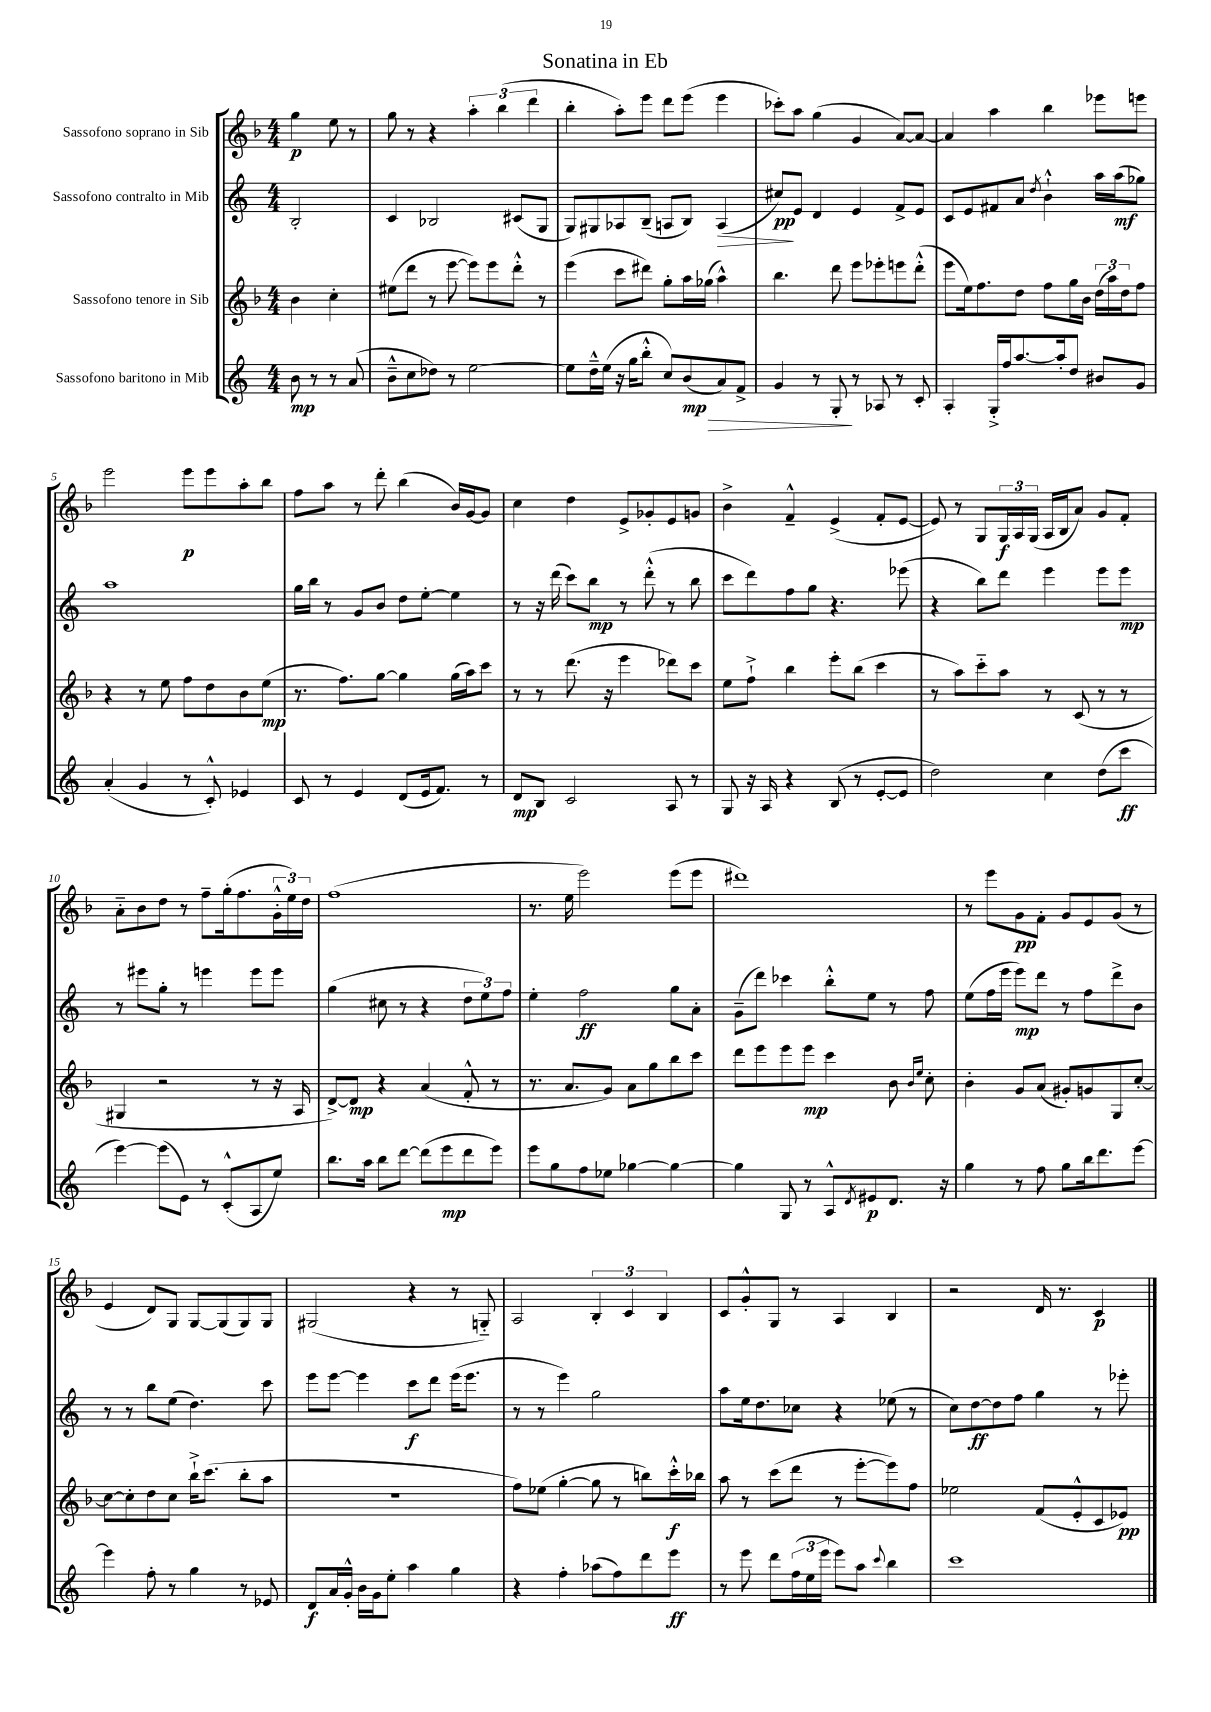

**kern	**dynam	**kern	**dynam	**kern	**dynam	**kern	**dynam
*part4	*part4	*part3	*part3	*part2	*part2	*part1	*part1
*staff4	*staff4	*staff3	*staff3	*staff2	*staff2	*staff1	*staff1
*I"Sassofono baritono in Mib	*	*I"Sassofono tenore in Sib	*	*I"Sassofono contralto in Mib	*	*I"Sassofono soprano in Sib	*
*clefG2	*	*clefG2	*	*clefG2	*	*clefG2	*
*k[]	*	*k[b-]	*	*k[]	*	*k[b-]	*
*M4/4	*	*M4/4	*	*M4/4	*	*M4/4	*
=	=	=	=	=	=	=	=
8b\	mp	4b-\	.	2B'/	.	4gg\	p
8r	.	.	.	.	.	.	.
8r	.	4cc'\	.	.	.	8ee\	.
(8a/	.	.	.	.	.	8r	.
=1	=1	=1	=1	=1	=1	=1	=1
8b~^^\L	.	(8ee#X\L	.	4c/	.	8gg\	.
8cc\	.	8ddd\J	.	.	.	8r	.
8dd-X\J)	.	8r	.	2B-X/	.	4r	.
8r	.	[8eee\	.	.	.	.	.
[2ee\	.	8eee\L])	.	.	.	6aa'\	.
.	.	8eee\	.	.	.	.	.
.	.	.	.	.	.	(6bb-\	.
.	.	8ddd'^^\J	.	(8c#X/L	.	.	.
.	.	.	.	.	.	6ddd\	.
.	.	8r	.	8G/J	.	.	.
=2	=2	=2	=2	=2	=2	=2	=2
8ee\L]	.	(4eee\	.	8G/L)	.	4bb-'\	.
16dd~^^\L	.	.	.	8G#X/	.	.	.
(16ee\JJ	.	.	.	.	.	.	.
16r	.	8ccc\L	.	8A-X/	.	8aa'\L)	.
16gg\KL	.	.	.	.	.	.	.
8bb'^^\J	.	8ddd#X\J)	.	(8B~/J	.	8eee\J	.
8cc/L)	.	8gg'\L	.	8An/L	.	8ddd\L	.
!	!LO:HP:b	!	!	!	!	!	!
(8b/	> mp	16aa\L	.	8B/J)	.	(8eee\J	.
.	.	(16gg-X\JJ	.	.	.	.	.
!	!	!	!	!	!LO:HP:b	!	!
8a/)	.	4aa^^\)	.	(4A/	>	4eee\	.
8f^/J	.	.	.	.	.	.	.
=3	=3	=3	=3	=3	=3	=3	=3
4g/	.	4.bb-\	.	8cc#X/L)	pp	8ccc-X'\L)	.
.	.	.	.	8e/J	]	8aa\J	.
8r	.	.	.	4d/	.	(4gg\	.
8G'/	.	8ddd\	.	.	.	.	.
8r	]	8eee\L	.	4e/	.	4g/	.
8A-X/	.	8eee-X'\	.	.	.	.	.
8r	.	8eeen\	.	8f^/L	.	[8a/L)	.
8c'/	.	(8ddd'^^\J	.	8e/J	.	8a/J_	.
=4	=4	=4	=4	=4	=4	=4	=4
4A'/	.	8eee\L	.	8c/L	.	4a/]	.
.	.	16ee\k)	.	8e/	.	.	.
.	.	8.ff\	.	.	.	.	.
16G'^/LL	.	.	.	8f#X/	.	4aa\	.
16ff/J	.	.	.	.	.	.	.
[8.aa/	.	8dd\J	.	8a/J	.	.	.
.	.	.	.	8qdd/	.	.	.
.	.	8ff\L	.	4b`^^\	.	4bb-\	.
16aa'/k]	.	.	.	.	.	.	.
8dd/J	.	16gg\L	.	.	.	.	.
.	.	16b-\JJ	.	.	.	.	.
8b#X/L	.	(24dd\LL	.	16aa\LL	.	8eee-X\L	.
.	.	24aa\)	.	.	.	.	.
.	.	.	.	(16aa\J	mf	.	.
.	.	24dd\J	.	.	.	.	.
8g/J	.	8ff\J	.	8gg-X\J)	.	8eeen\J	.
!!LO:LB:g=z
=5	=5	=5	=5	=5	=5	=5	=5
(4a'/	.	4r	.	1aa	.	2eee\	.
4g/	.	8r	.	.	.	.	.
.	.	8ee\	.	.	.	.	.
8r	.	8ff\L	.	.	.	8eee\L	p
8c'^^/)	.	8dd\	.	.	.	8eee\	.
4e-X/	.	8b-\	.	.	.	8aa'\	.
.	.	(8ee\J	mp	.	.	8bb-\J	.
=6	=6	=6	=6	=6	=6	=6	=6
8c/	.	8.r	.	16gg\LL	.	8ff\L	.
.	.	.	.	16bb\JJ	.	.	.
8r	.	.	.	8r	.	8aa\J	.
.	.	8.ff\L)	.	.	.	.	.
4e/	.	.	.	8g/L	.	8r	.
.	.	[8gg\J	.	8b/J	.	8ddd'\	.
(8d/L	.	4gg\]	.	8dd\L	.	(4bb-\	.
16e/k	.	.	.	[8ee'\J	.	.	.
8.f/J)	.	.	.	.	.	.	.
.	.	(16gg\LL	.	4ee\]	.	16b-/LL)	.
.	.	16aa\J)	.	.	.	[16g/J	.
8r	.	8ccc\J	.	.	.	8g/J]	.
=7	=7	=7	=7	=7	=7	=7	=7
8d/L	mp	8r	.	8r	.	4cc\	.
8B/J	.	8r	.	16r	.	.	.
.	.	.	.	(16ddd\	.	.	.
2c/	.	(8.ddd\	.	8ccc\L)	.	4dd\	.
.	.	.	.	8bb\J	mp	.	.
.	.	16r	.	.	.	.	.
.	.	4eee\	.	8r	.	8e^/L	.
.	.	.	.	(8ddd'^^\	.	8g-X'/	.
8A/	.	8ddd-X\L)	.	8r	.	8e/	.
8r	.	8ccc\J	.	8bb\	.	8gn/J	.
=8	=8	=8	=8	=8	=8	=8	=8
8G/	.	8ee\L	.	8ccc\L	.	4b-^\	.
16r	.	8ff`^\J	.	8ddd\)	.	.	.
16A/	.	.	.	.	.	.	.
4r	.	4bb-\	.	8ff\	.	4f~^^/	.
.	.	.	.	8gg\J	.	.	.
(8B/	.	8eee'\L	.	4.r	.	(4e^/	.
8r	.	(8bb-\J	.	.	.	.	.
[8e'/L	.	4ccc\	.	.	.	8f'/L	.
8e/J]	.	.	.	(8eee-X\	.	[8e/J	.
=9	=9	=9	=9	=9	=9	=9	=9
2dd\)	.	8r	.	4r	.	8e/])	.
.	.	8aa\L)	.	.	.	8r	.
.	.	8ccc\	.	8bb\L)	.	8G/L	.
.	.	8aa\J	.	8ddd\J	.	24G/L	f
.	.	.	.	.	.	24A/	.
.	.	.	.	.	.	(24G/JJ	.
4cc\	.	8r	.	4eee\	.	16A/LL	.
.	.	.	.	.	.	16B-/J	.
.	.	(8c/	.	.	.	8a/J)	.
(8dd\L	.	8r	.	8eee\L	.	8g/L	.
8ccc\J	ff	8r	.	8eee\J	mp	8f'/J	.
!!LO:LB:g=z
=10	=10	=10	=10	=10	=10	=10	=10
[4eee\)	.	4G#X/	.	8r	.	8a\L	.
.	.	.	.	8eee#X\L	.	8b-\	.
(8eee\L]	.	2r	.	8gg'\J	.	8dd\J	.
8e\J)	.	.	.	8r	.	8r	.
8r	.	.	.	4eeen\	.	8ff~\L	.
(8c'^^/L	.	.	.	.	.	(16gg'\k	.
.	.	.	.	.	.	8.ff\	.
8A/	.	8r	.	8eee\L	.	.	.
8ee/J)	.	16r	.	8eee\J	.	24g'^^\L	.
.	.	.	.	.	.	24ee\)	.
.	.	16A/	.	.	.	.	.
.	.	.	.	.	.	24dd\JJ	.
=11	=11	=11	=11	=11	=11	=11	=11
8.bb\L	.	[8d^/L)	.	(4gg\	.	(1ff	.
.	.	8d/J]	mp	.	.	.	.
16aa\Jk	.	.	.	.	.	.	.
8bb\L	.	4r	.	8cc#X\	.	.	.
[8ddd\J	.	.	.	8r	.	.	.
(8ddd\L]	.	(4a/	.	4r	.	.	.
8eee\	mp	.	.	.	.	.	.
8ddd\	.	8f'^^/	.	12dd\L	.	.	.
.	.	.	.	12ee\)	.	.	.
8eee\J)	.	8r	.	.	.	.	.
.	.	.	.	12ff\J	.	.	.
=12	=12	=12	=12	=12	=12	=12	=12
8eee\L	.	8.r	.	4ee'\	.	8.r	.
8gg\	.	.	.	.	.	.	.
.	.	8.a/L	.	.	.	16ee\	.
8ff\	.	.	.	2ff\	ff	2eee\)	.
8ee-X\J	.	8g/J)	.	.	.	.	.
[4gg-X\	.	8a\L	.	.	.	.	.
.	.	8gg\	.	.	.	.	.
4gg-\_	.	8bb-\	.	8gg\L	.	(8eee\L	.
.	.	8ccc\J	.	8a'\J	.	8eee\J	.
=13	=13	=13	=13	=13	=13	=13	=13
4gg-\]	.	8ddd\L	.	(8g~\L	.	1ddd#X)	.
.	.	8eee\	.	8ddd\J)	.	.	.
8G/	.	8eee\	.	4ccc-X\	.	.	.
8r	.	8eee\J	mp	.	.	.	.
8A^^/L	.	4ccc\	.	8bb'^^\L	.	.	.
8qd/	.	.	.	.	.	.	.
8e#X/	p	.	.	8ee\J	.	.	.
8.d/J	.	8b-\	.	8r	.	.	.
.	.	16qqb-/LL	.	.	.	.	.
.	.	16qqee/JJ	.	.	.	.	.
.	.	8cc'\	.	8ff\	.	.	.
16r	.	.	.	.	.	.	.
=14	=14	=14	=14	=14	=14	=14	=14
4gg\	.	4b-'\	.	(8ee\L	.	8r	.
.	.	.	.	16ff\L	.	8eee\L	.
.	.	.	.	16eee\JJ	.	.	.
8r	.	8g/L	.	8eee\L)	mp	8g\	pp
8ff\	.	(8a/J	.	8ddd\J	.	8f'\J	.
8gg\L	.	8g#X'/L)	.	8r	.	8g/L	.
16bb\k	.	8gn/	.	8ff\L	.	8e/	.
8.ddd\	.	.	.	.	.	.	.
.	.	8G/	.	8ddd^\	.	(8g/J	.
[8eee\J	.	[8cc'/J	.	8b\J	.	8r	.
!!LO:LB:g=z
=15	=15	=15	=15	=15	=15	=15	=15
4eee\]	.	8cc\L_	.	8r	.	4e/	.
.	.	8cc'\]	.	8r	.	.	.
8ff'\	.	8dd\	.	8bb\L	.	8d/L)	.
8r	.	8cc\J	.	(8ee\J	.	8G/J	.
4gg\	.	16bb-`^\KL	.	4.dd\)	.	[8G/L	.
.	.	(8.ccc\J	.	.	.	.	.
.	.	.	.	.	.	(8G/]	.
8r	.	8bb-'\L	.	.	.	8G/)	.
8e-X/	.	8aa\J	.	8ccc\	.	8G/J	.
=16	=16	=16	=16	=16	=16	=16	=16
8d/L	f	1r	.	8eee\L	.	(2G#X/	.
16a/L	.	.	.	[8eee\J	.	.	.
16g'^^/JJ	.	.	.	.	.	.	.
16b\LL	.	.	.	4eee\]	.	.	.
16g\J	.	.	.	.	.	.	.
8ee'\J	.	.	.	.	.	.	.
4aa\	.	.	.	8ccc\L	f	4r	.
.	.	.	.	8ddd\J	.	.	.
4gg\	.	.	.	(16eee\KL	.	8r	.
.	.	.	.	8.eee\J	.	.	.
.	.	.	.	.	.	8Gn/)	.
=17	=17	=17	=17	=17	=17	=17	=17
4r	.	8ff\L)	.	8r	.	2A/	.
.	.	(8ee-X\J	.	8r	.	.	.
4ff'\	.	[4gg'\	.	4eee\)	.	.	.
(8aa-X\L	.	8gg\]	.	2gg\	.	6B-'/	.
8ff\)	.	8r	.	.	.	.	.
.	.	.	.	.	.	6c/	.
8ddd\	.	8bbn\L)	.	.	.	.	.
.	.	.	.	.	.	6B-/	.
8eee\J	ff	16ccc'^^\L	f	.	.	.	.
.	.	16bb-X\JJ	.	.	.	.	.
=18	=18	=18	=18	=18	=18	=18	=18
8r	.	8aa\	.	8aa\L	.	8c/L	.
8eee\	.	8r	.	16ee\k	.	8g'^^/	.
.	.	.	.	8.dd\	.	.	.
8ddd\L	.	(8ccc\L	.	.	.	8G/J	.
(24ff\L	.	8ddd\J	.	8cc-X\J	.	8r	.
24ee\	.	.	.	.	.	.	.
24eee\JJ	.	.	.	.	.	.	.
8eee\L)	.	8r	.	4r	.	4A/	.
8aa\J	.	[8eee'\L	.	.	.	.	.
8qqccc/	.	.	.	.	.	.	.
4bb\	.	8eee\])	.	(8ee-X\	.	4B-/	.
.	.	8ff\J	.	8r	.	.	.
=19	=19	=19	=19	=19	=19	=19	=19
1ccc	.	2ee-X\	.	8cc\L)	.	2r	.
.	.	.	.	[8dd\	ff	.	.
.	.	.	.	8dd\]	.	.	.
.	.	.	.	8ff\J	.	.	.
.	.	(8f/L	.	4gg\	.	16d/	.
.	.	.	.	.	.	8.r	.
.	.	8e'^^/	.	.	.	.	.
.	.	8c/	.	8r	.	4c/	p
.	.	8e-X/J)	pp	8eee-X'\	.	.	.
==	==	==	==	==	==	==	==
*-	*-	*-	*-	*-	*-	*-	*-
